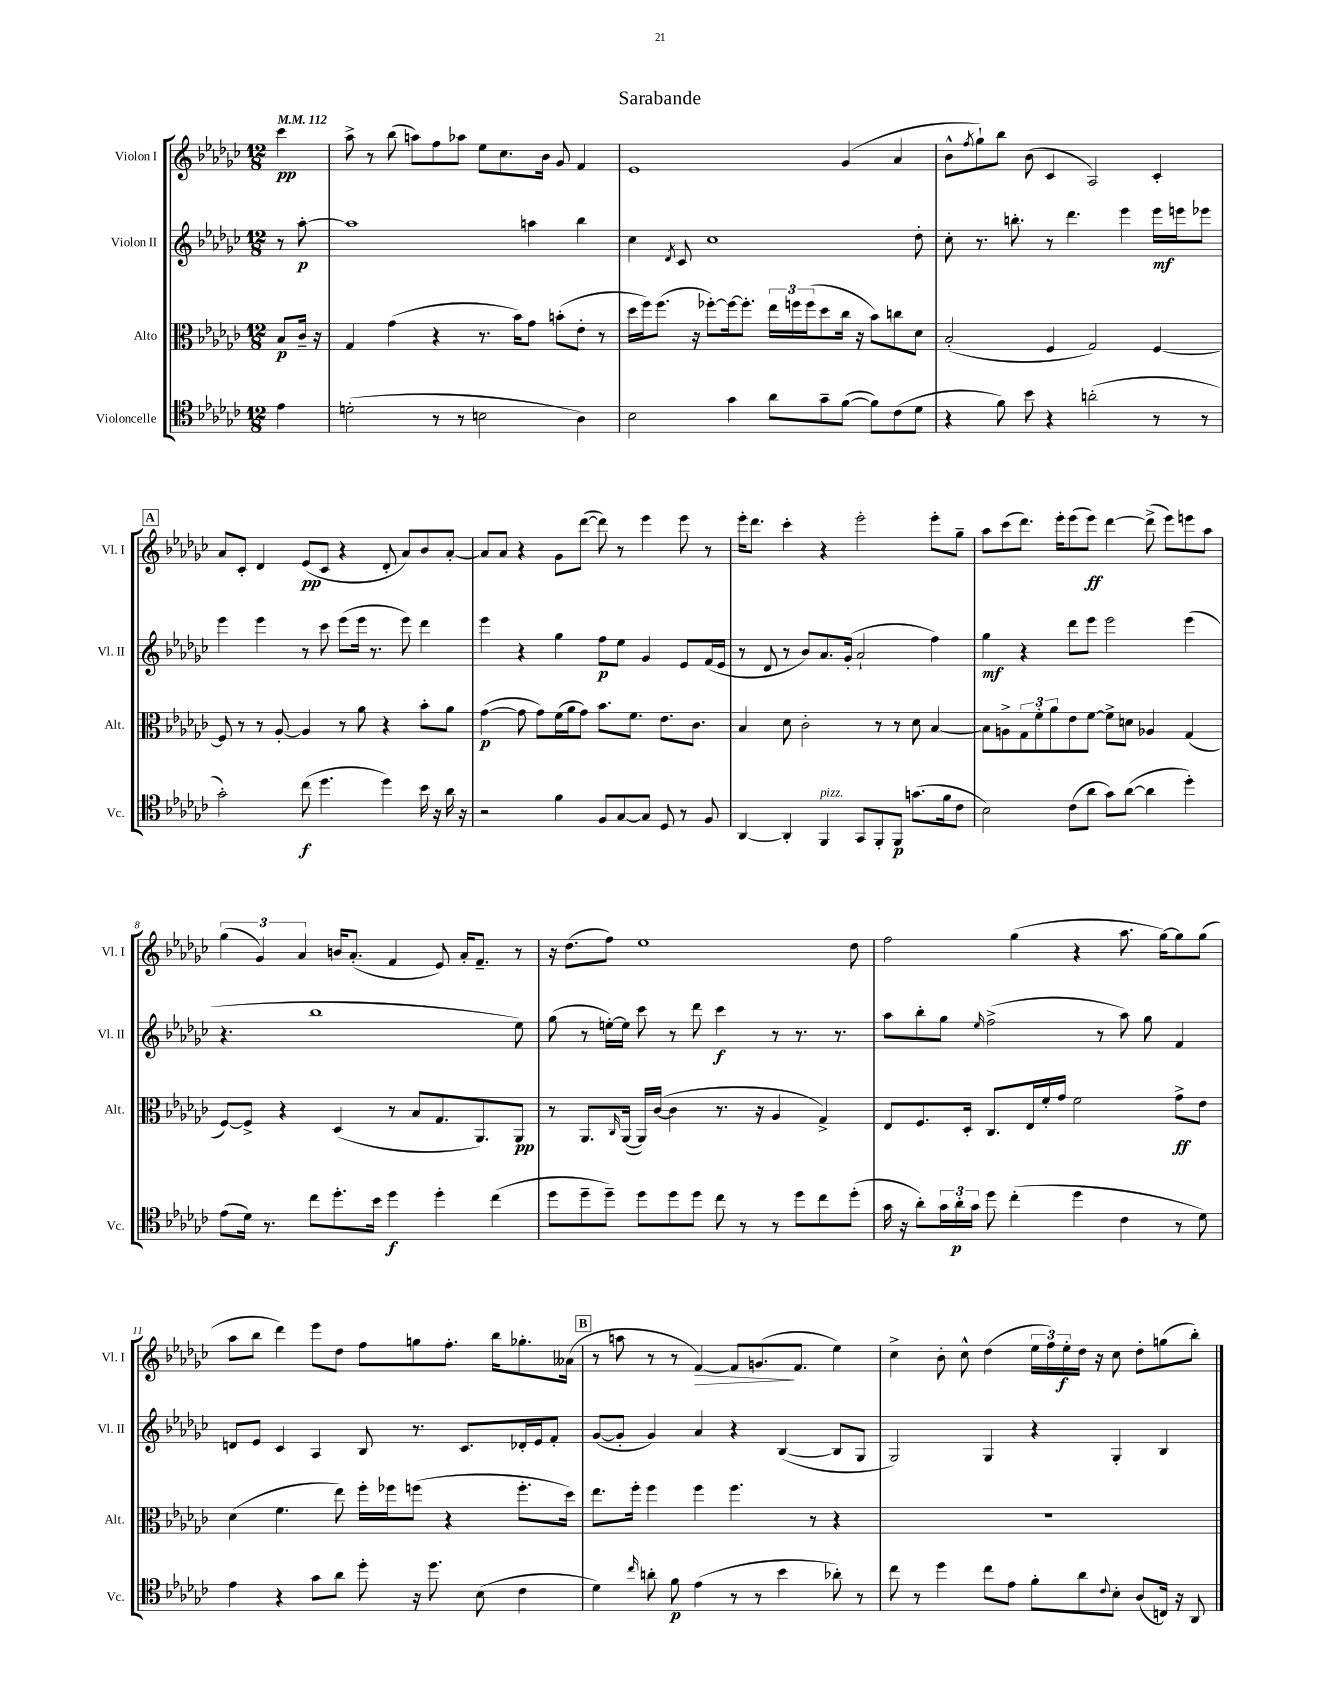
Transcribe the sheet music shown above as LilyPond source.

\header { title = "Sarabande" }
<<
\new StaffGroup <<
\new Staff = "s0" \with { instrumentName = "Violon I" shortInstrumentName = "Vl. I" } {
    \clef treble \key ges \major \numericTimeSignature \time 12/8 \partial 4 \tempo 4 = 112
    ces'''4\pp |
    aes''8-> r8 bes''8( a''8) f''8 aes''8 ees''8 ces''8. bes'16 ges'8 f'4 |
    ees'1 ges'4( aes'4 |
    bes'8-^ \acciaccatura { f''8 } ges''8-!) bes''8 bes'8( ces'4 aes2) ces'4-. |
    \mark \markup { \box "A" } aes'8 ces'8-. des'4 ees'8\pp( ces'8 r4 des'8-. aes'8) bes'8 aes'8~-. |
    aes'8 aes'8 r4 ges'8 des'''8~( des'''8) r8 ees'''4 ees'''8 r8 |
    ees'''16-. des'''8. ces'''4-. r4 ees'''2-. ees'''8-. ges''8-- |
    aes''8 ces'''8( des'''8.) ees'''16-. ees'''8( ees'''8\ff) des'''4~ des'''8->( ees'''8) e'''8 aes''8 |
    \tuplet 3/2 { ges''4( ges'4) aes'4 } b'16 aes'8.-.( f'4 ees'8) aes'16-. f'8.-- r8 |
    r16 des''8.( f''8) ees''1 des''8 |
    f''2 ges''4( r4 aes''8. ges''16~) ges''8 ges''8( |
    aes''8 bes''8 des'''4) ees'''8 des''8 f''8 g''8 f''8.-. bes''16 ges''8.-. aeses'16( |
    \mark \markup { \box "B" } r8 a''8 r8 r8 f'4~\>) f'8 g'8.\!( f'8. ees''4) |
    ces''4-> bes'8-. ces''8-^ des''4( \tuplet 3/2 { ees''16 f''16) ees''16-.\f } des''16 r16 ces''8 des''8-. g''8( bes''8-.) \bar "|." |
}
\new Staff = "s1" \with { instrumentName = "Violon II" shortInstrumentName = "Vl. II" } {
    \clef treble \key ges \major \numericTimeSignature \time 12/8 \partial 4
    r8 aes''8~-.\p |
    aes''1 a''4 bes''4 |
    ces''4 \acciaccatura { des'8 } ces'8 ces''1 des''8-. |
    ces''8-. r8. b''8.-. r8 des'''4. ees'''4 ees'''16\mf e'''16 ees'''8 |
    \mark \markup { \box "A" } ees'''4 ees'''4 r8 ces'''8 ees'''8( ees'''16 r8. ees'''8) des'''4 |
    ees'''4 r4 ges''4 f''8\p ees''8 ges'4 ees'8 f'16( ees'16 |
    r8 des'8 r8 bes'8) aes'8. ges'16-.( aes'2-! f''4) |
    ges''4\mf r4 des'''8 ees'''8 ees'''2 ees'''4( |
    r4. bes''1 ees''8) |
    ges''8( r8 e''16~-.) e''16 ces'''8 r8 des'''8 ces'''4\f r8 r8. r8. |
    aes''8 bes''8-. ges''8 \grace { ees''16 } f''2->( r8 aes''8) ges''8 f'4 |
    d'8 ees'8 ces'4 aes4 bes8 r8. ces'8. des'16-. ees'16 f'8-. |
    \mark \markup { \box "B" } ges'8~( ges'8-. ges'4) aes'4 r4 bes4~( bes8 ges8 |
    ges2) ges4 r4 ges4-. bes4 \bar "|." |
}
\new Staff = "s2" \with { instrumentName = "Alto" shortInstrumentName = "Alt." } {
    \clef alto \key ges \major \numericTimeSignature \time 12/8 \partial 4
    bes8\p ces'16-- r16 |
    ges4 ges'4( r4 r8. bes'16) ges'8 b'8-.( ees'8-. r8 |
    des''16 f''16) f''8.( r16 fes''8~-.) fes''16~ fes''8.-. \tuplet 3/2 { ees''16 f''16 f''16( } des''8 ces''16 r16 bes'8) c''8 des'8 |
    bes2-.( f4 ges2) f4~ |
    \mark \markup { \box "A" } f8 r8 r8 aes8~-. aes4 r8 aes'8 r4 bes'8-. aes'8 |
    ges'4~\p( ges'8 ges'8) f'16( aes'16 ges'8) bes'8. f'8. ees'8. ces'8. |
    bes4 des'8 ces'2-. r8 r8 des'8 bes4~ |
    bes8 a8-> \tuplet 3/2 { ges8 f'8-. aes'8 } ees'8 f'8~ f'8-> d'8 aes4 ges4( |
    f8~) f8-> r4 des4( r8 bes8 ges8. aes,8.) aes,8\pp |
    r8 aes,8. \grace { ces16 } aes,16~( aes,16) ces'16~( ces'4 r8. r16 aes4 ges4->) |
    ees8 f8. des16-. ces8. ees16 f'16-. ges'16 f'2 ges'8->\ff ees'8 |
    des'4( f'4. ees''8) f''16-. fes''16 f''8( r4 f''8.-. des''16) |
    \mark \markup { \box "B" } ees''8. f''16-. f''4 f''4 f''4. r8 r4 |
    R1. \bar "|." |
}
\new Staff = "s3" \with { instrumentName = "Violoncelle" shortInstrumentName = "Vc." } {
    \clef tenor \key ges \major \numericTimeSignature \time 12/8 \partial 4
    ees'4 |
    d'2-.( r8 r8 b2 aes4) |
    bes2 ges'4 aes'8 ges'8-- f'8~( f'8) ces'8( des'8 |
    r4 f'8) bes'8 r4 a'2-.( r8 r8 |
    \mark \markup { \box "A" } ges'2-.) ces''8\f( des''4. des''4) bes'16 r16 aes'16 r16 |
    r2 f'4 f8 ges8~ ges8 des8 r8 f8 |
    aes,4~ aes,4-. f,4^\markup { \italic "pizz." } ges,8 f,8-. f,8\p g'8.( f'16 ces'8 |
    bes2) ces'8( aes'8 ges'8) aes'8~( aes'4 des''4-.) |
    ees'8( des'16) r8. ces''8 des''8.-. bes'16 des''4\f des''4-. ces''4( |
    des''8 des''8-- des''8--) des''8 des''8 des''8 ces''8 r8 r8 des''8 ces''8 des''8-.( |
    ges'16 r16 aes'8-.) \tuplet 3/2 { ges'16 aes'16-.\p ges'16 } des''8 ces''4-.( des''4 ces'4 r8 des'8) |
    ees'4 r4 ges'8 aes'8 des''8-. r16 des''8. bes8( ces'4 |
    \mark \markup { \box "B" } des'4) \grace { ces''16 } a'8-. f'8\p ees'4( r8 r8 bes'4 aes'8-.) r8 |
    ces''8 r8 des''4 ces''8 ees'8 f'8-. aes'8 \appoggiatura { ces'8 } bes8-. aes8( c16) r16 aes,8 \bar "|." |
}
>>
>>
